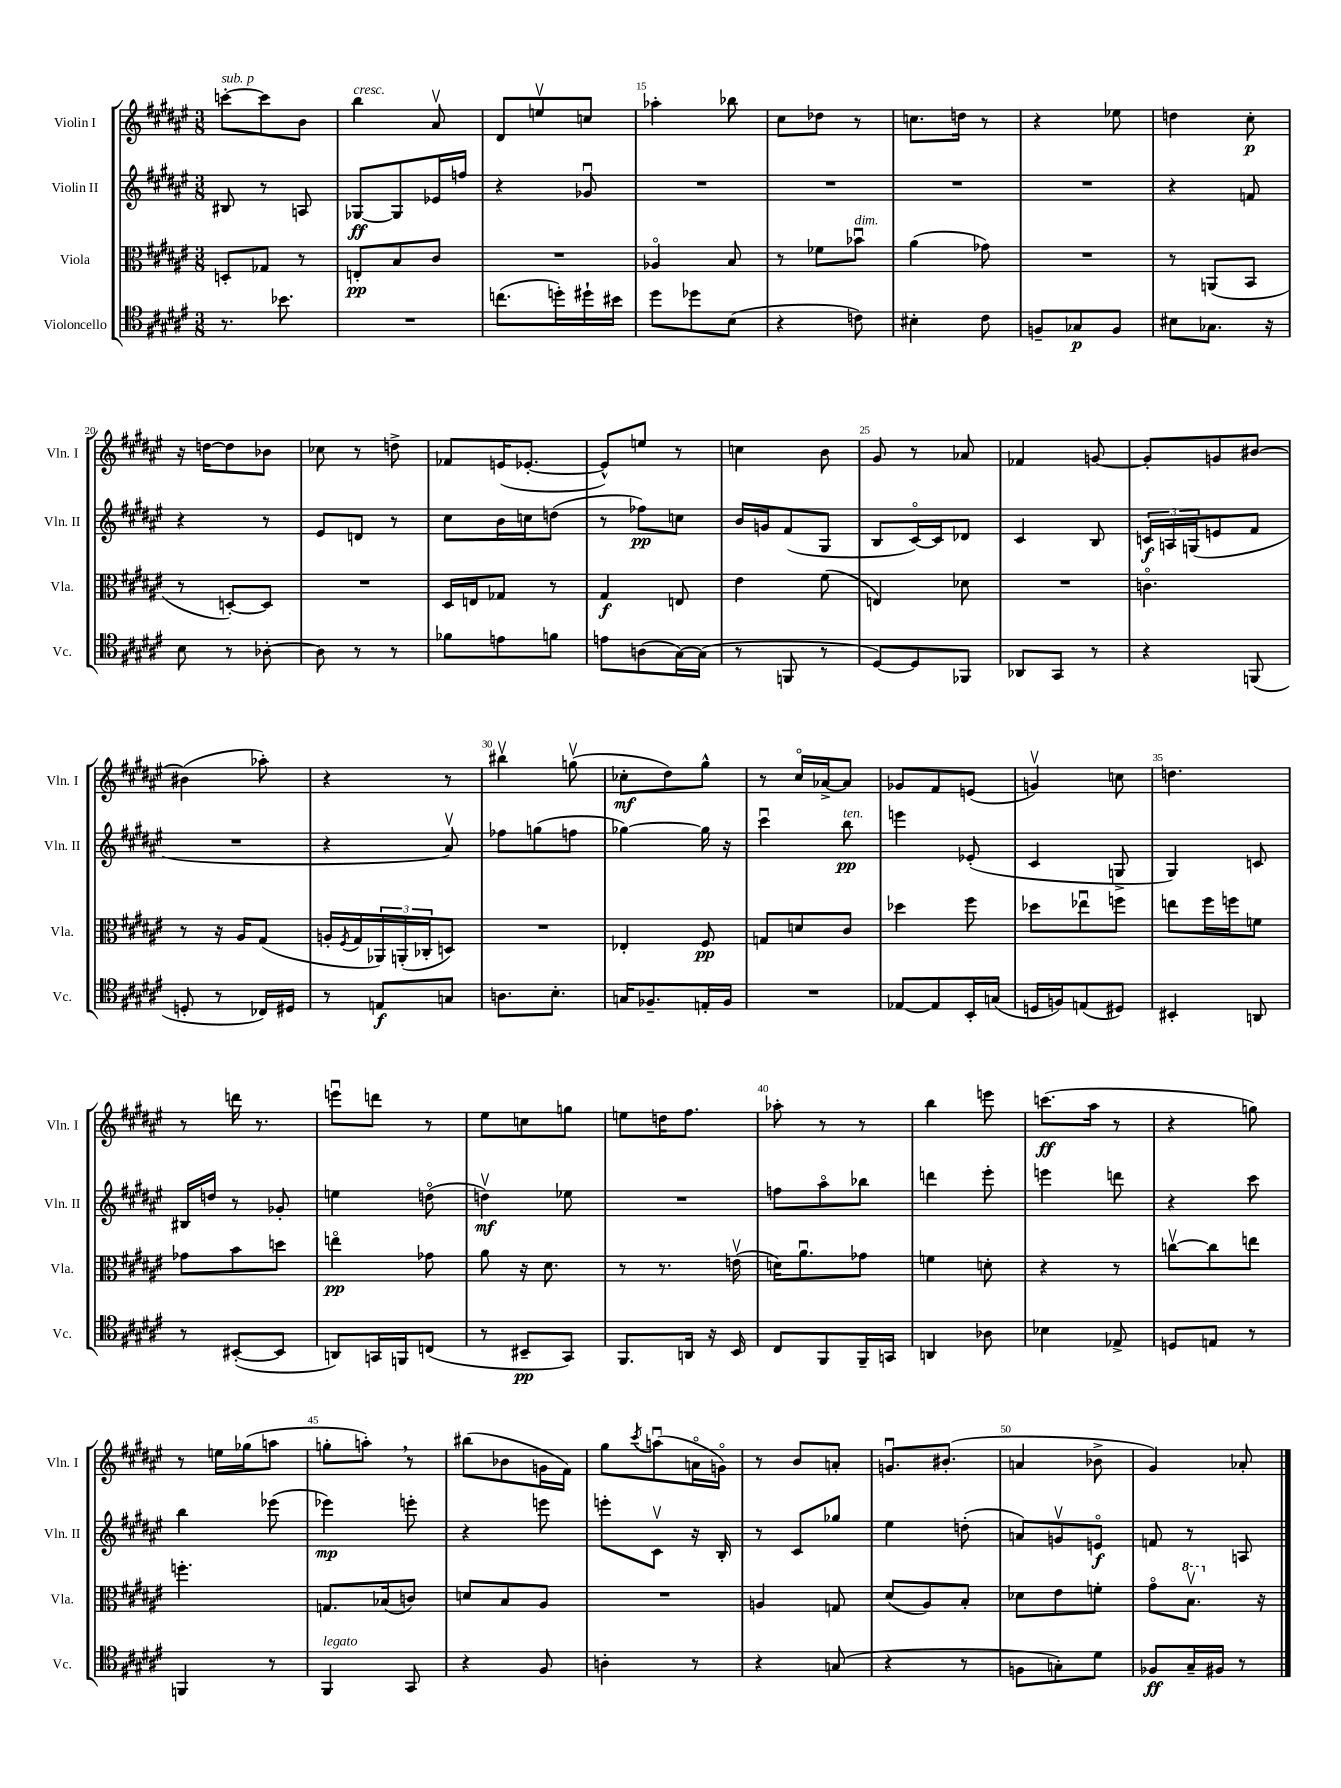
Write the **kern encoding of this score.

**kern	**dynam	**kern	**dynam	**kern	**dynam	**kern	**dynam
*part4	*part4	*part3	*part3	*part2	*part2	*part1	*part1
*staff4	*staff4	*staff3	*staff3	*staff2	*staff2	*staff1	*staff1
*I"Violoncello	*	*I"Viola	*	*I"Violin II	*	*I"Violin I	*
*I'Vc.	*	*I'Vla.	*	*I'Vln. II	*	*I'Vln. I	*
*clefC4	*	*clefC3	*	*clefG2	*	*clefG2	*
*k[f#c#g#d#a#e#]	*	*k[f#c#g#d#a#e#]	*	*k[f#c#g#d#a#e#]	*	*k[f#c#g#d#a#e#]	*
*M3/8	*	*M3/8	*	*M3/8	*	*M3/8	*
=12	=12	=12	=12	=12	=12	=12	=12
!	!	!	!	!	!	!LO:TX:a:i:t=sub. p	!
8.r	.	8Dn'/L	.	8B#X/	.	[8cccn'\L	.
.	.	8G-X/J	.	8r	.	8ccc\]	.
8.b-X\	.	.	.	.	.	.	.
.	.	8r	.	8An/	.	8b\J	.
=13	=13	=13	=13	=13	=13	=13	=13
!	!	!	!	!	!	!LO:TX:a:i:t=cresc.	!
4.r	.	8En'/L	pp	[8G-X/L	ff	4bb\	.
.	.	8B/	.	8G-/]	.	.	.
.	.	8c#/J	.	16e-X/L	.	8a#v/	.
.	.	.	.	16ffn/JJ	.	.	.
=14	=14	=14	=14	=14	=14	=14	=14
(8.ccn\L	.	4.r	.	4r	.	8d#/L	.
.	.	.	.	.	.	8eenv/	.
16ddn'\L)	.	.	.	.	.	.	.
16dd#X`\	.	.	.	8g-Xu/	.	8ccn/J	.
16b#X\JJ	.	.	.	.	.	.	.
=15	=15	=15	=15	=15	=15	=15	=15
8dd#\L	.	4A-X/	.	4.r	.	4aa-X'\	.
8dd-X\	.	.	.	.	.	.	.
(8B\J	.	8B/	.	.	.	8bb-X\	.
=16	=16	=16	=16	=16	=16	=16	=16
4r	.	8r	.	4.r	.	8cc#\L	.
.	.	8f-X\L	.	.	.	8dd-X\J	.
!	!	!LO:TX:a:i:t=dim.	!	!	!	!	!
8cn\)	.	8b-Xu\J	.	.	.	8r	.
=17	=17	=17	=17	=17	=17	=17	=17
4B#X'\	.	(4a#\	.	4.r	.	8.ccn\L	.
.	.	.	.	.	.	16ddn\Jk	.
8c#\	.	8g-X\)	.	.	.	8r	.
=18	=18	=18	=18	=18	=18	=18	=18
8Fn~/L	.	4.r	.	4.r	.	4r	.
8G-X/	p	.	.	.	.	.	.
8F/J	.	.	.	.	.	8ee-X\	.
=19	=19	=19	=19	=19	=19	=19	=19
8B#X\L	.	8r	.	4r	.	4ddn\	.
8.G-X\J	.	(8AAn/L	.	.	.	.	.
.	.	8BB/J	.	8fn/	.	8cc#'\	p
16r	.	.	.	.	.	.	.
!!LO:LB:g=z
=20	=20	=20	=20	=20	=20	=20	=20
8B\	.	8r	.	4r	.	16r	.
.	.	.	.	.	.	[16ddn\KL	.
8r	.	[8Dn'/L)	.	.	.	8dd\]	.
[8A-X'\	.	8D/J]	.	8r	.	8b-X\J	.
=21	=21	=21	=21	=21	=21	=21	=21
8A-\]	.	4.r	.	8e#/L	.	8cc-X\	.
8r	.	.	.	8dn/J	.	8r	.
8r	.	.	.	8r	.	8ddn^\	.
=22	=22	=22	=22	=22	=22	=22	=22
8f-X\L	.	16D#/LL	.	8cc#\L	.	8f-X/L	.
.	.	16En/J	.	.	.	.	.
8en\	.	8G-X/J	.	16b\L	.	(16en/K	.
.	.	.	.	16ccn\J	.	[8.e-X'/J	.
8fn\J	.	8r	.	(8ddn\J	.	.	.
=23	=23	=23	=23	=23	=23	=23	=23
8en\L	.	4G#/	f	8r	.	8e-^^/L])	.
(8An\	.	.	.	8ff-X\L)	pp	8een/J	.
[16G#\L)	.	8En/	.	8ccn\J	.	8r	.
(16G#\JJ]	.	.	.	.	.	.	.
=24	=24	=24	=24	=24	=24	=24	=24
8r	.	4e#\	.	16b/LL	.	4ccn\	.
.	.	.	.	16gn/J	.	.	.
8FFn/	.	.	.	(8f#/	.	.	.
8r	.	(8f#\	.	8G#/J	.	8b\	.
=25	=25	=25	=25	=25	=25	=25	=25
[8D#/L)	.	4En/)	.	8B/L	.	8g#/	.
8D#/]	.	.	.	[16c#/L)	.	8r	.
.	.	.	.	16c#/J]	.	.	.
8FF-X/J	.	8d-X\	.	8d-X/J	.	8a-X/	.
=26	=26	=26	=26	=26	=26	=26	=26
8AA-X/L	.	4.r	.	4c#/	.	4f-X/	.
8GG#/J	.	.	.	.	.	.	.
8r	.	.	.	8B/	.	[8gn/	.
=27	=27	=27	=27	=27	=27	=27	=27
4r	.	4.cn\	.	24cn/LL	f	8g'/L]	.
.	.	.	.	24An/	.	.	.
.	.	.	.	(24Gn/J	.	.	.
.	.	.	.	8en/	.	8gn/	.
(8FFn/	.	.	.	8f#/J	.	[8b#X/J	.
!!LO:LB:g=z
=28	=28	=28	=28	=28	=28	=28	=28
8Dn'/	.	8r	.	4.r	.	(4b#X\]	.
8r	.	16r	.	.	.	.	.
.	.	16A#/KL	.	.	.	.	.
16C-X/LL)	.	(8G#/J	.	.	.	8aa-X'\)	.
16D#X/JJ	.	.	.	.	.	.	.
=29	=29	=29	=29	=29	=29	=29	=29
8r	.	16An'/LL	.	4r	.	4r	.
.	.	8qF#/	.	.	.	.	.
.	.	16G#/	.	.	.	.	.
8En/L	f	24AA-X/)	.	.	.	.	.
.	.	(24AAn'/	.	.	.	.	.
.	.	24C-X'/J	.	.	.	.	.
8Gn/J	.	8Dn/J)	.	8a#v/)	.	8r	.
=30	=30	=30	=30	=30	=30	=30	=30
8.An\L	.	4.r	.	8ff-X\L	.	4bb#Xv\	.
.	.	.	.	(8ggn\	.	.	.
8.B'\J	.	.	.	.	.	.	.
.	.	.	.	8ffn\J	.	(8ggnv\	.
=31	=31	=31	=31	=31	=31	=31	=31
16Gn/KL	.	4E-X'/	.	[4gg-X\)	.	8cc-X'\L	mf
8.F-X~/	.	.	.	.	.	.	.
.	.	.	.	.	.	8dd#\)	.
16En'/L	.	8F#/	pp	16gg-\]	.	8gg#^^\J	.
16F-/JJ	.	.	.	16r	.	.	.
=32	=32	=32	=32	=32	=32	=32	=32
4.r	.	8Gn/L	.	4ccc#u\	.	8r	.
.	.	8dn/	.	.	.	16cc#/LL	.
.	.	.	.	.	.	[16a-X^/J	.
!	!	!	!	!LO:TX:a:i:t=ten.	!	!	!
.	.	8c#/J	.	8bb\	pp	8a-/J]	.
=33	=33	=33	=33	=33	=33	=33	=33
[8E-X/L	.	4dd-X\	.	4eeen\	.	8g-X/L	.
8E-/]	.	.	.	.	.	8f#/	.
16BB'/L	.	8ff#\	.	(8e-X'/	.	(8en/J	.
(16Gn/JJ	.	.	.	.	.	.	.
=34	=34	=34	=34	=34	=34	=34	=34
16Dn/LL	.	8dd-X\L	.	4c#/	.	4gnv/)	.
16Fn/J)	.	.	.	.	.	.	.
(8En/	.	8ee-Xu\	.	.	.	.	.
8D#X/J)	.	8ffn\J	.	8Gn^/	.	8ccn\	.
=35	=35	=35	=35	=35	=35	=35	=35
4BB#X'/	.	8een\L	.	4G#/)	.	4.ddn\	.
.	.	16ff#\L	.	.	.	.	.
.	.	16ffn\J	.	.	.	.	.
8AAn/	.	8fn\J	.	8cn/	.	.	.
!!LO:LB:g=z
=36	=36	=36	=36	=36	=36	=36	=36
8r	.	8g-X\L	.	16B#X/LL	.	8r	.
.	.	.	.	16ddn/JJ	.	.	.
([8BB#X'/L	.	8b\	.	8r	.	16dddn\	.
.	.	.	.	.	.	8.r	.
8BB#/J]	.	8ddn\J	.	8g-X'/	.	.	.
=37	=37	=37	=37	=37	=37	=37	=37
8AAn/L)	.	4een\	pp	4een\	.	8eeenu\L	.
16GGn/L	.	.	.	.	.	8dddn\J	.
16FFn/J	.	.	.	.	.	.	.
(8Cn/J	.	8g-X\	.	(8ddn\	.	8r	.
=38	=38	=38	=38	=38	=38	=38	=38
8r	.	8a#\	.	4ddnv\)	mf	8ee#\L	.
8BB#X~/L	pp	16r	.	.	.	8ccn\	.
.	.	8.d#\	.	.	.	.	.
8GG#/J)	.	.	.	8ee-X\	.	8ggn\J	.
=39	=39	=39	=39	=39	=39	=39	=39
8.FF#/L	.	8r	.	4.r	.	8een\L	.
.	.	8.r	.	.	.	16ddn\K	.
16AAn/Jk	.	.	.	.	.	8.ff#\J	.
16r	.	.	.	.	.	.	.
16BB/	.	(16env\	.	.	.	.	.
=40	=40	=40	=40	=40	=40	=40	=40
8C#/L	.	16dn\KL)	.	8ffn\L	.	8aa-X'\	.
.	.	8.a#u\	.	.	.	.	.
8FF#/	.	.	.	8aa#\	.	8r	.
16FF#~/L	.	8g-X\J	.	8bb-X\J	.	8r	.
16GGn/JJ	.	.	.	.	.	.	.
=41	=41	=41	=41	=41	=41	=41	=41
4AAn/	.	4fn\	.	4dddn\	.	4bb\	.
8A-X\	.	8dn'\	.	8eee#'\	.	8eeen\	.
=42	=42	=42	=42	=42	=42	=42	=42
4B-X\	.	4r	.	4eeen\	.	(8.cccn\L	ff
.	.	.	.	.	.	16aa#\Jk	.
8E-X^/	.	8r	.	8dddn\	.	8r	.
=43	=43	=43	=43	=43	=43	=43	=43
8Dn/L	.	[8ccnv\L	.	4r	.	4r	.
8En/J	.	8cc\]	.	.	.	.	.
8r	.	8een\J	.	8ccc#\	.	8ggn\)	.
!!LO:LB:g=z
=44	=44	=44	=44	=44	=44	=44	=44
4FFn/	.	4.ffn'\	.	4bb\	.	8r	.
.	.	.	.	.	.	16een\LL	.
.	.	.	.	.	.	(16gg-X\J	.
8r	.	.	.	(8eee-X\	.	8aan\J	.
=45	=45	=45	=45	=45	=45	=45	=45
!LO:TX:a:i:t=legato	!	!	!	!	!	!	!
4FF#/	.	8.Gn/L	.	4eee-X\)	mp	8ggn'\L	.
.	.	.	.	.	.	8aan',\J)	.
.	.	(16B-X/k	.	.	.	.	.
8GG#/	.	8cn/J)	.	8eeen'\	.	8r	.
=46	=46	=46	=46	=46	=46	=46	=46
4r	.	8dn/L	.	4r	.	(8bb#X\L	.
.	.	8B/	.	.	.	8b-X\	.
8F#/	.	8A#/J	.	8eeen\	.	16gn\L	.
.	.	.	.	.	.	16f#\JJ)	.
=47	=47	=47	=47	=47	=47	=47	=47
4An'\	.	4.r	.	8eeen'\L	.	8gg#\L	.
.	.	.	.	.	.	8qccc#/	.
.	.	.	.	8c#v\J	.	(8aanu\	.
8r	.	.	.	16r	.	16an\L	.
.	.	.	.	16B'/	.	16gn\JJ)	.
=48	=48	=48	=48	=48	=48	=48	=48
4r	.	4An/	.	8r	.	8r	.
.	.	.	.	8c#/L	.	8b/L	.
(8Gn/	.	8Gn/	.	8gg-X/J	.	8an'/J	.
=49	=49	=49	=49	=49	=49	=49	=49
4r	.	(8d#/L	.	4ee#\	.	8.gnu/L	.
.	.	8A#/)	.	.	.	.	.
.	.	.	.	.	.	(8.b#X'/J	.
8r	.	8B'/J	.	(8ddn'\	.	.	.
=50	=50	=50	=50	=50	=50	=50	=50
8Fn\L	.	8d-X\L	.	8an/L)	.	4an/	.
8Gn'\)	.	8e#\	.	8gnv/	.	.	.
8d#\J	.	8fn'\J	.	8en/J	f	8b-X^\	.
=51	=51	=51	=51	=51	=51	=51	=51
8F-X/L	ff	8g#\L	.	8fn/	.	4g#/)	.
*	*	*8va	*	*	*	*	*
16G#~/L	.	8.bv\J	.	8r	.	.	.
16F#X/JJ	.	.	.	.	.	.	.
8r	.	.	.	8An/	.	8a-X'/	.
*	*	*X8va	*	*	*	*	*
.	.	16r	.	.	.	.	.
==	==	==	==	==	==	==	==
*-	*-	*-	*-	*-	*-	*-	*-
